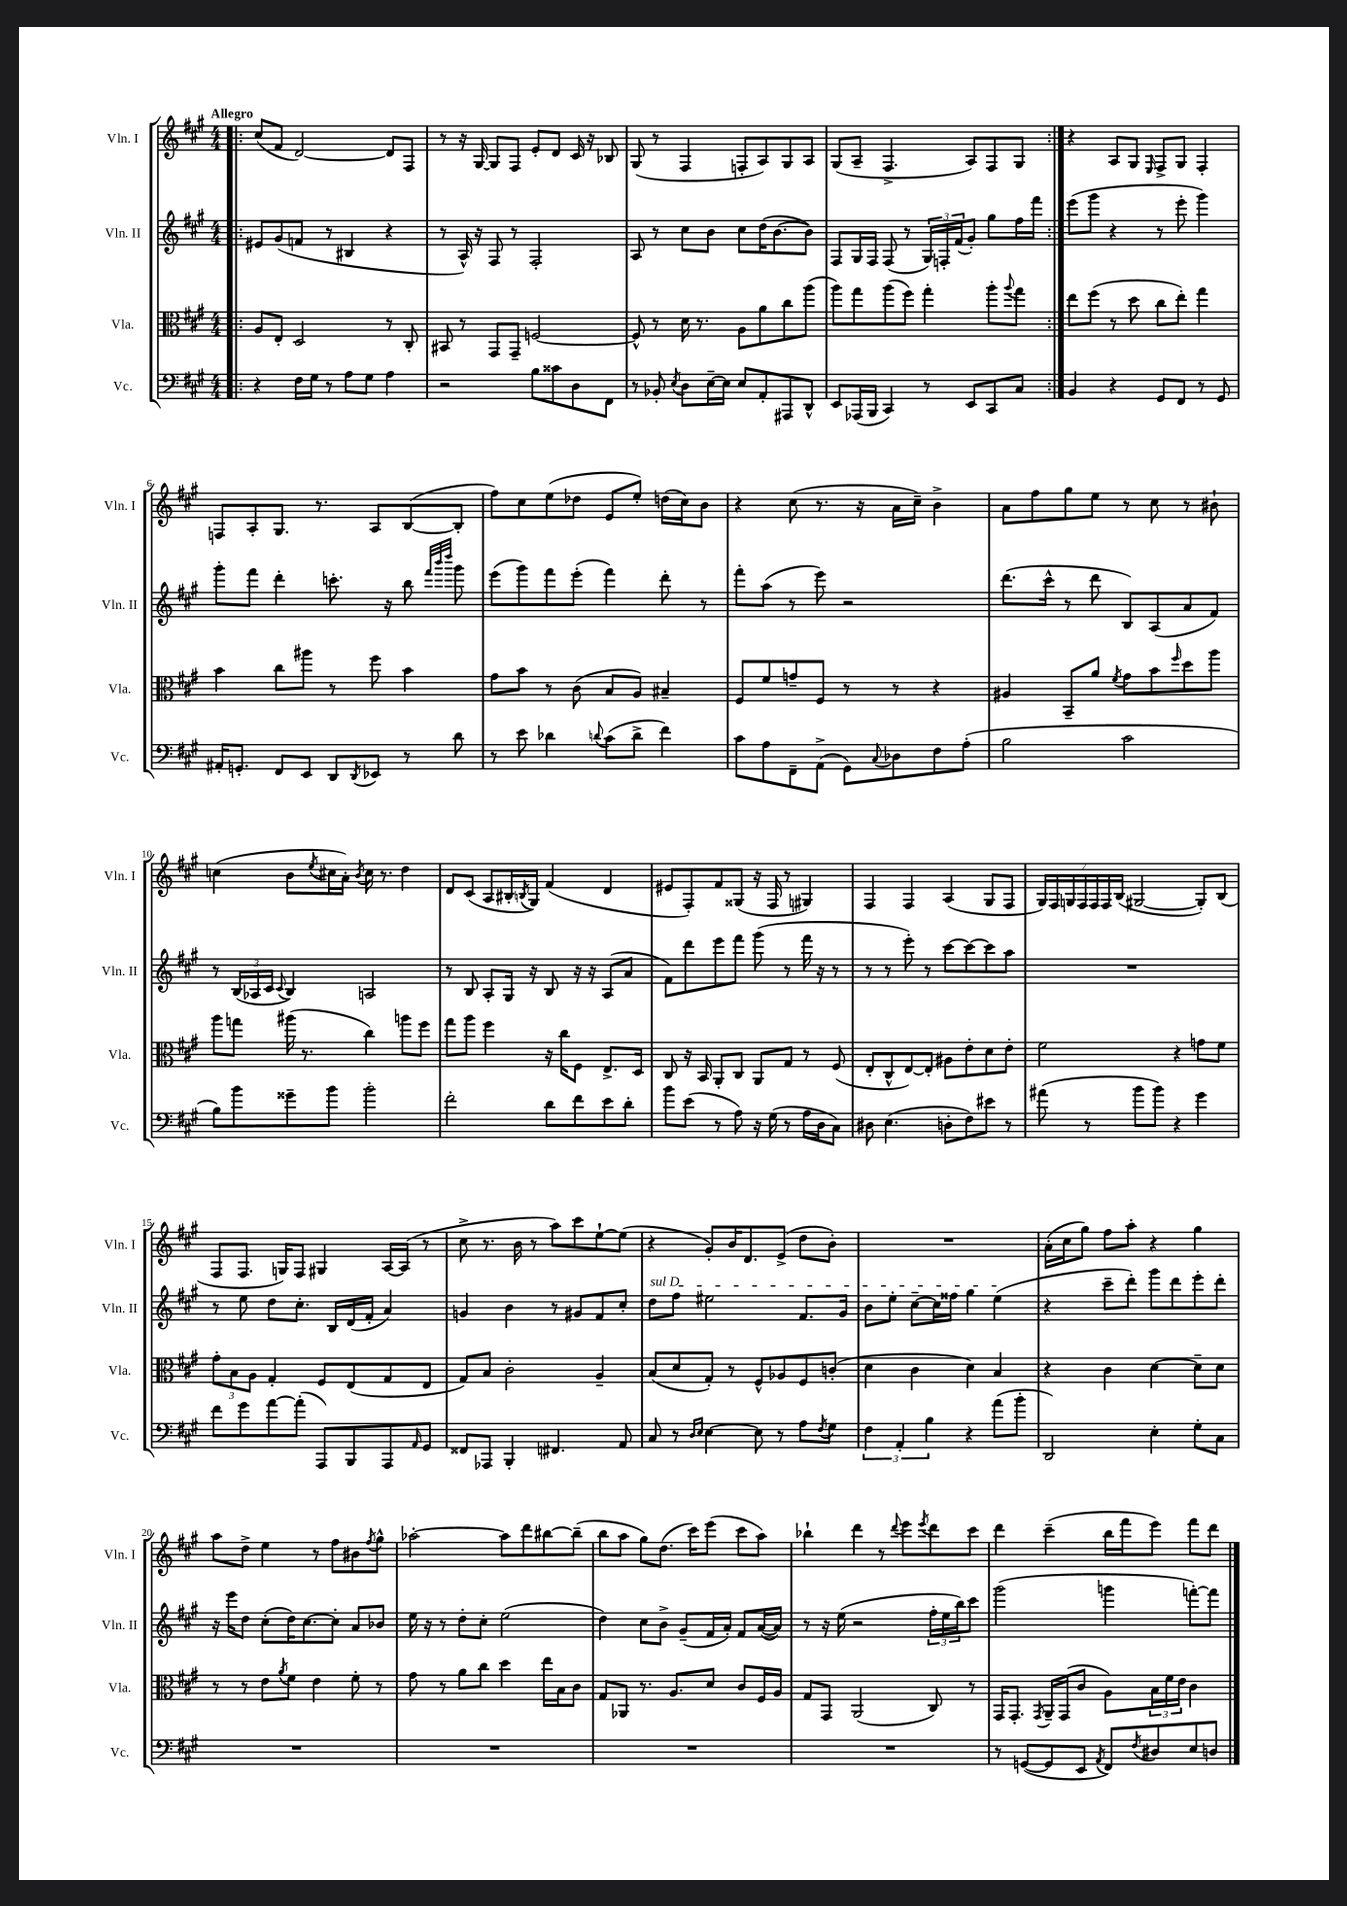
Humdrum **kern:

**kern	**kern	**kern	**kern
*staff4	*staff3	*staff2	*staff1
*clefF4	*clefC3	*clefG2	*clefG2
*k[f#c#g#]	*k[f#c#g#]	*k[f#c#g#]	*k[f#c#g#]
*M4/4	*M4/4	*M4/4	*M4/4
=!|:	=!|:	=!|:	=!|:
4r	8A	8e#	(8cc#
.	8E'	(8g#	8f#
16F#	2D	8f	[2d)
16G#	.	.	.
8r	.	8r	.
8A	.	4B#	.
8G#	.	.	.
4A	8r	4r	8d]
.	8C#'	.	8F#
=	=	=	=
2r	8BB#	8r	8r
.	8r	16A^^)	16r
.	.	16r	[16G#
.	8GG#	8F#	8G#]
.	8GG#~	8r	8F#
8B	[2F	2F#'	8e'
8c##	.	.	8d
8D	.	.	16c#
.	.	.	16r
8FF#	.	.	8B-
=	=	=	=
8r	8F^^]	8A	(8G#
8BB-'	8r	8r	8r
8qE	.	.	.
8D	16d	8cc#	4F#
.	8.r	.	.
[16E~	.	8b	.
16E]	.	.	.
8E	8A	8cc#	8F'
8AA'	8a	(16dd	8A)
.	.	[8.b	.
8AAA#	8cc#	.	8G#
8DD^^	(8aa	8b])	8A
=	=	=	=
8EE	8aa)	8F#	(8G#
(16AAA-	8gg#	16G#	8A~
16BBB	.	16F#	.
4CC#)	(8aa	(8F#	4.F#^
.	8ff#)	8r	.
8r	4gg#'	24G#)	.
.	.	24F'	.
.	.	(24f#	.
8EE	.	8g#')	8A)
8CC#	8aa'	8gg#	8F#
.	8qqaa	.	.
8C#	8gg#	16ff#	8G#
.	.	16fff#	.
=:|!	=:|!	=:|!	=:|!
4BB	8ee	(8eee	4r
.	(8ff#	8ggg#	.
4r	8r	4r	8A
.	8dd	.	8G#
.	.	.	16qqE
8GG#	8cc#	8r	8F#^
8FF#	8ee')	8eee'	8G#
8r	4gg#	4ggg#)	4F#'
8GG#	.	.	.
=	=	=	=
16AA#'	4b	8ggg#'	8F
8.GG'	.	.	.
.	.	8fff#	8A'
8FF#	8cc#	4ddd'	8.G#
8EE	8aa#	.	.
.	.	.	8.r
8DD	8r	8.ccc'	.
8qDD	.	.	.
8EE-	8ff#	.	8A
.	.	16r	.
8r	4b	8bb	([8B
.	.	32qqfff#	.
.	.	32qqbbb	.
.	.	32qqdddd	.
8d	.	8ggg#	8B']
=	=	=	=
8r	8g#	(8eee	8ff#)
8e	8b	8ggg#)	8cc#
4d-	8r	8fff#	(8ee
.	(8c#	(8eee'	8dd-
8qqd	.	.	.
(8c#	8B	4fff#)	8e
8d^	8A)	.	8ee')
4f#)	4B#~	8ddd'	(16dd
.	.	.	16cc#)
.	.	8r	8b
=	=	=	=
8c#	8F#	8fff#'	4r
8A	8f#	(8aa	.
8FF#~	8g~	8r	(8cc#
(8AA^	8F#	8eee)	8.r
8GG#)	8r	2r	.
.	.	.	16r
8qqC#	.	.	.
8D-	8r	.	16a
.	.	.	16cc#~)
8F#	4r	.	4b^
(8A'	.	.	.
=	=	=	=
2B	4A#	(8.ddd	8a
.	.	.	8ff#
.	.	16ccc#^^	.
.	8BB~	8r	8gg#
.	8a	8ddd	8ee
.	8qf#	.	.
2c#	8g#	8B)	8r
.	8b	(8A	8cc#
.	16qqff#	.	.
.	8dd	8a	8r
.	8aa	8f#)	8b#`
=	=	=	=
8B)	8aa	8r	(4cc
8b	8gg	(24B	.
.	.	24A-	.
.	.	24c#	.
.	.	8qqc#	.
8g##~	(16aa#	4B)	8b
.	8.r	.	.
.	.	.	8qee
8b	.	.	16cc#
.	.	.	16a')
.	.	.	8qb
2b'	4cc#)	2A	16cc#
.	.	.	8.r
.	8aa	.	4dd
.	8ff#	.	.
=	=	=	=
2f#'	8gg#	8r	8d
.	8aa	8B	(8c#
.	4ff#	8A'	8A
.	.	16G#	16B#'
.	.	.	8qB
.	.	16r	16G#)
8d	16r	8B	(4f#
.	16cc#	.	.
8f#	8F#	16r	.
.	.	16r	.
8e	8.E^	(8A	4d
8d'	.	8a	.
.	16D	.	.
=	=	=	=
8b	8C#	8f#)	8e#
(8e	16r	8ddd	8F#')
.	16BB	.	.
8r	8AA'	8eee	8f#
8A)	8C#	8fff#	(8G##
16r	8AA	(8ggg#	16r
(16G#	.	.	16F#
8r	8G#	8r	8r
16A	8r	16fff#	4G#)
16D	.	16r	.
8C#)	(8F#	8r	.
=	=	=	=
8D#	8E'	8r	4F#
(4.E	8C#^^	8r	.
.	[8E)	8eee')	4F#
.	8E']	8r	.
8D'	8A#	[8ccc#	(4A
8F#)	8e'	8ccc#_	.
8e#	8d	8ccc#]	8G#
8r	8e'	8aa	8F#
=	=	=	=
(8a#	2f#	1r	28G#)
.	.	.	28F#
.	.	.	28G
.	.	.	28F#
8r	.	.	.
.	.	.	28F#
.	.	.	28F#
.	.	.	(28B
8b	.	.	[2G#
8b)	.	.	.
4r	4r	.	.
4g#	8g	.	8G#'])
.	8f#	.	(8B
=	=	=	=
8f#	12g#'	8r	8F#
.	12B	.	.
8g#	.	8ee	8.F#
.	12A	.	.
[8a	4G#'	8dd	.
.	.	.	16G)
(8a']	.	8.cc#'	8F#
8AAA)	8F#	.	4G#
.	.	16B	.
8BBB	(8E	(16d	.
.	.	16f#'	.
8AAA	8G#	4a)	[16A
.	.	.	(16A]
16qqAA	.	.	.
8GG#	8E	.	8r
=	=	=	=
8FF##	8G#)	4g	8cc#^
8AAA-	8B	.	8.r
4BBB'	2c#'	4b	.
.	.	.	16b
.	.	.	8r
4.FF#	.	8r	8aa)
.	.	8g#	8ccc#
.	4A~	8f#	[8ee`
8AA	.	8cc#'	(8ee]
=	=	=	=
8C#	(8B	8dd	4r
8r	8d	8ff#	.
16qqD	.	.	.
16qqE	.	.	.
[4E	8G#')	2ee#	8g#')
.	8r	.	16b
.	.	.	8.d
8E]	8F#^^	.	.
8r	8A-	.	(8e^
8A	8F#	8.f#	8dd
8qF#	.	.	.
8G#	(8c'	.	8b')
.	.	16g#	.
=	=	=	=
6F#	4d	8b	1r
.	.	8ee'	.
6AA'	.	.	.
.	4c#	[8cc#~	.
6B	.	.	.
.	.	16cc#]	.
.	.	16ff##	.
4r	4d)	4gg#	.
(8a	4B	(4ee	.
8b'	.	.	.
=	=	=	=
2DD)	4r	4r	(16a'
.	.	.	16cc#
.	.	.	8gg#)
.	4c#	8ccc#~	8ff#
.	.	8ddd')	8aa'
4E'	[4d	8ggg#	4r
.	.	8ddd	.
8G#'	8d~]	8eee'	4gg#
8C#	8d	8ddd'	.
=	=	=	=
1r	8r	16r	8aa
.	.	16eee	.
.	8r	8dd	8dd^
.	8e	(8cc#'	4ee
.	8qa	.	.
.	8f#	16dd)	.
.	.	[8.cc#	.
.	4e	.	8r
.	.	8cc#']	8ff#
.	8f#'	8a	8b#
.	.	.	8qff#
.	8r	8b-	8gg#^^
=	=	=	=
1r	8g#	16ee	[2aa-'
.	.	16r	.
.	8r	8r	.
.	8a	8dd'	.
.	8cc#	8cc#'	.
.	4dd	(2ee	8aa-]
.	.	.	8ddd
.	16ee	.	[8bb#
.	16B	.	.
.	8c#	.	(8bb#~]
=	=	=	=
1r	8G#	4dd)	8bb
.	8AA-	.	8aa
.	8.r	8cc#	8gg#)
.	.	8b^	(8.dd
.	8.A	.	.
.	.	(8g#~	.
.	.	.	16ccc#)
.	8d	16f#	(8eee
.	.	16a')	.
.	8c#	8f#	8ccc#
.	16F#	([16a	8aa)
.	16A	16a])	.
=	=	=	=
1r	8G#	8r	4bb-`
.	8GG#	16r	.
.	.	(16ee	.
.	(2AA	2r	4ddd
.	.	.	8r
.	.	.	8qqddd
.	.	.	8eee
.	.	.	8qeee
.	8C#)	24ff#'	8ddd
.	.	24ee	.
.	.	24bb)	.
.	8r	8ccc#	8ccc#
=	=	=	=
8r	16GG#	(2ggg#	4ddd
.	8.GG#'	.	.
([8GG	.	.	.
.	8qGG#	.	.
8GG]	16AA~	.	(4ccc#~
.	(16GG#	.	.
8EE	8c#	.	.
8qAA	.	.	.
8FF#)	8A)	4ggg	16bb
.	.	.	16fff#
8qF#	.	.	.
8D#	24B	.	8eee)
.	24f#	.	.
.	24e	.	.
8E	4c#	[8fff')	8fff#
8D	.	8fff]	8ddd
==	==	==	==
*-	*-	*-	*-
